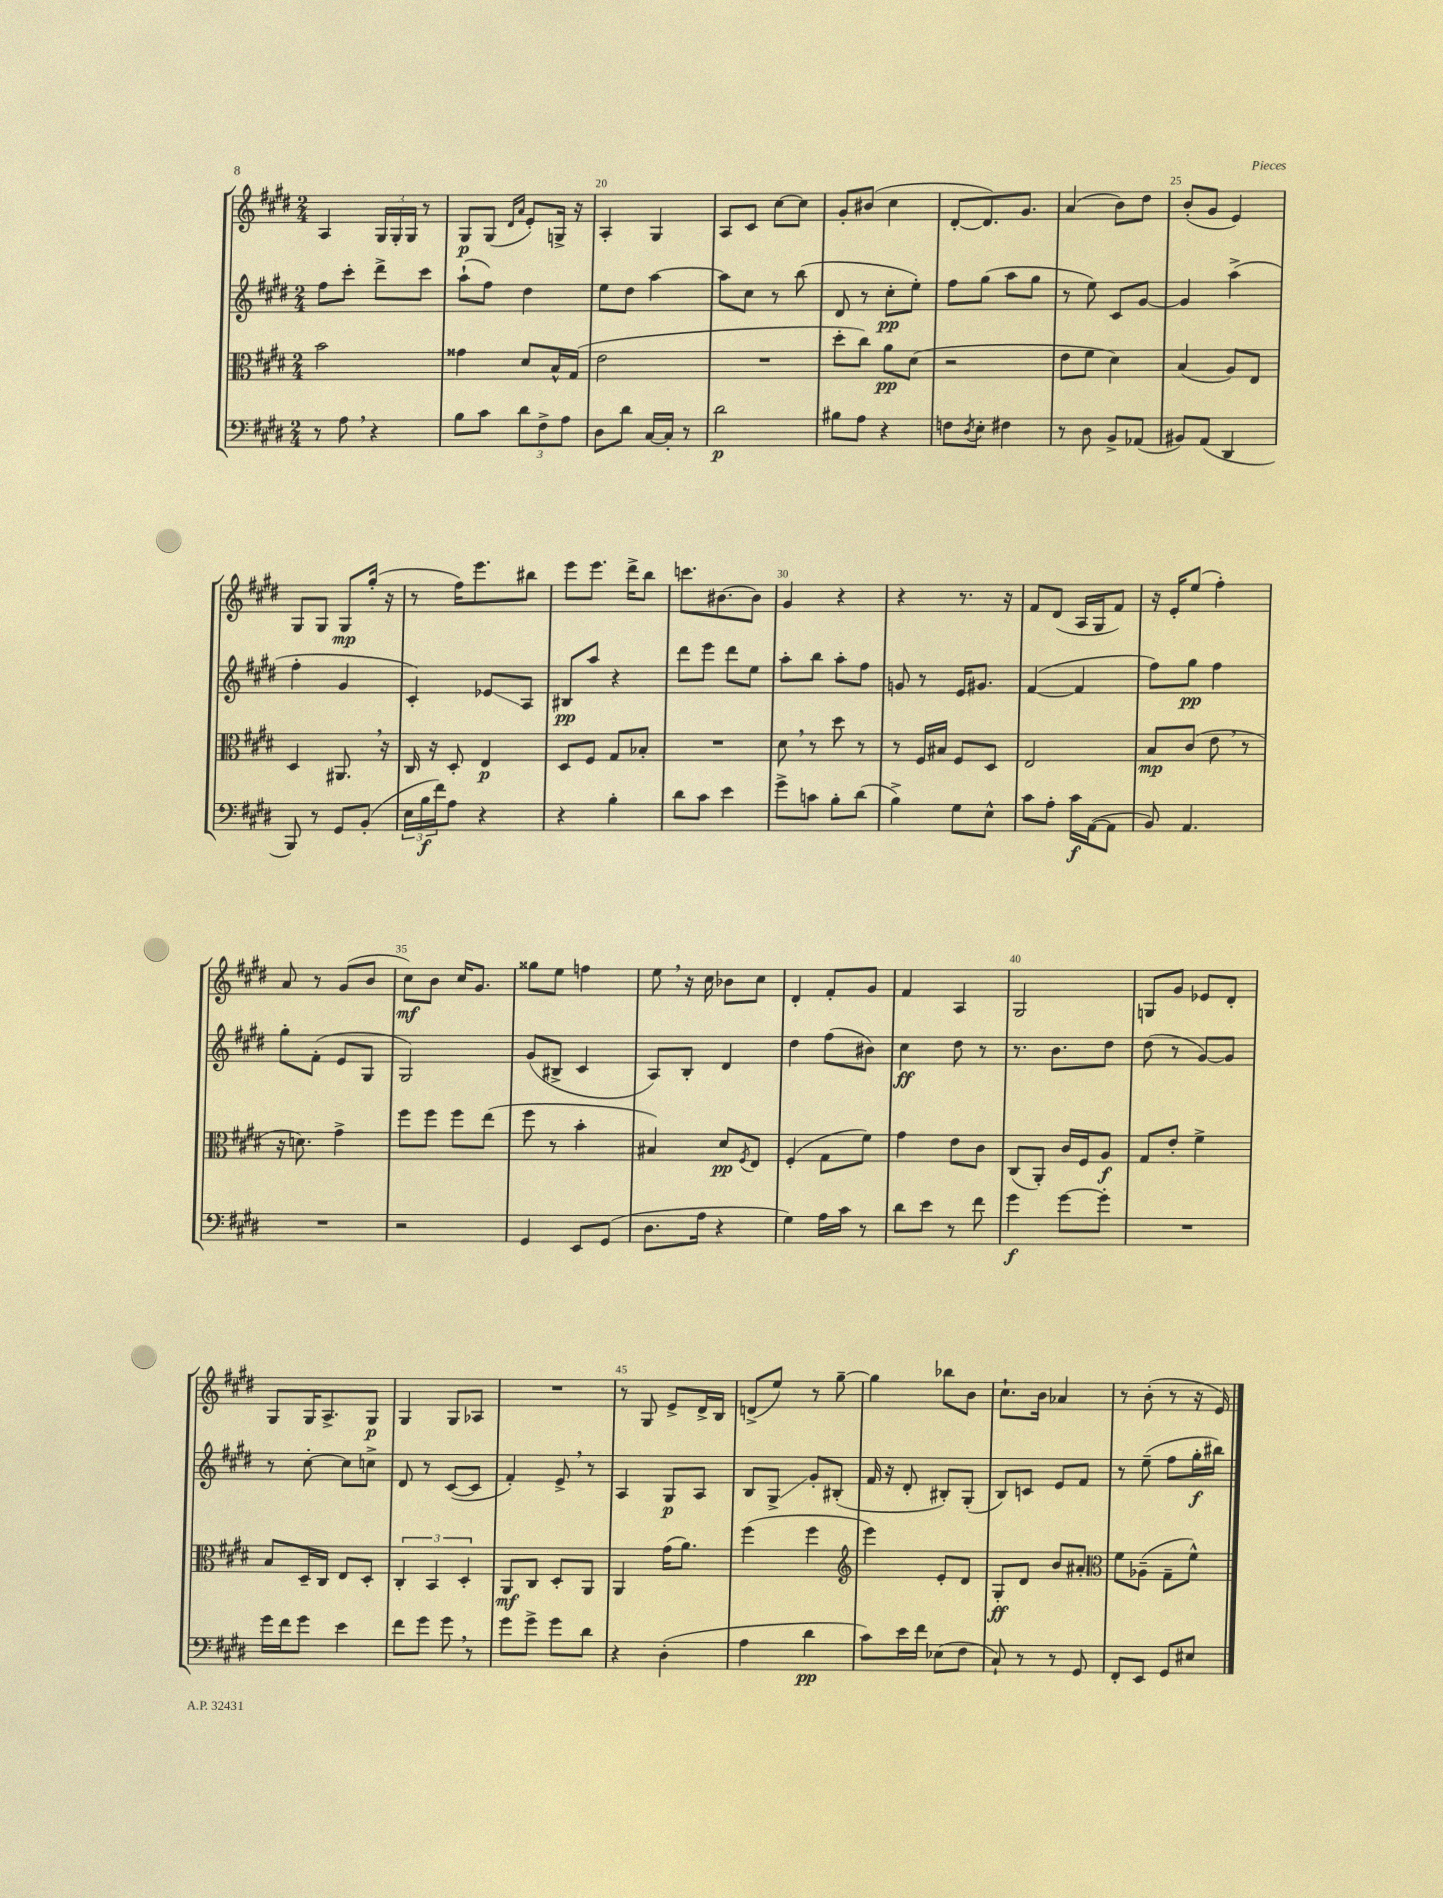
<<
\new StaffGroup <<
\new Staff = "s0" {
    \clef treble \key e \major \numericTimeSignature \time 2/4
    a4 \tuplet 3/2 { gis16 gis16-. gis16 } r8 |
    gis8\p gis8( \grace { dis'16 a'16 } e'8-.) g16-> r16 |
    a4-. gis4 |
    a8 cis'8 cis''8~ cis''8 |
    gis'8-. bis'8( cis''4 |
    dis'8~-. dis'8.) gis'8. |
    a'4( b'8) dis''8 |
    b'8-.( gis'8 e'4) |
    gis8 gis8 gis8\mp gis''16-.( r16 |
    r8 fis''16) e'''8. bis''8 |
    e'''8 e'''8. dis'''16-> b''8 |
    c'''8. bis'8.~ bis'8 |
    gis'4 r4 |
    r4 r8. r16 |
    fis'8 dis'8( a16 gis16 fis'8) |
    r16 e'16-. e''8( fis''4-.) |
    a'8 r8 gis'8( b'8 |
    cis''8\mf) b'8 cis''16 gis'8. |
    gisis''8 e''8 f''4 |
    e''8 \breathe r16 cis''16 bes'8 cis''8 |
    dis'4-. fis'8-. gis'8 |
    fis'4 a4 |
    gis2 |
    g8 gis'8 ees'8 dis'8-. |
    gis8 gis16 a8.-> gis8\p |
    gis4 gis8 aes8 |
    R2 |
    r8 gis8 e'8-> dis'16-> b16 |
    d'8->( e''8) r8 gis''8~-- |
    gis''4 bes''8 b'8 |
    cis''8.-! b'16 aes'4 |
    r8 b'8-.( r8 r16 e'16) \bar "|." |
}
\new Staff = "s1" {
    \clef treble \key e \major \numericTimeSignature \time 2/4
    fis''8 cis'''8-. dis'''8-> cis'''8 |
    a''8-!( fis''8) dis''4 |
    e''8 dis''8 a''4~ |
    a''8 cis''8 r8 b''8( |
    dis'8 r8 cis''8-.\pp e''8-.) |
    fis''8 gis''8( a''8 gis''8 |
    r8 e''8) cis'8 gis'8~ |
    gis'4 a''4->( |
    fis''4-. gis'4 |
    cis'4-.) ees'8\glissando a8 |
    bis8\pp a''8 r4 |
    dis'''8 e'''8 dis'''8 e''8 |
    a''8-. b''8 a''8-. fis''8 |
    g'8 r8 e'16 gis'8. |
    fis'4~( fis'4 |
    fis''8) gis''8\pp fis''4 |
    gis''8-. fis'8-.( e'8 gis8 |
    gis2) |
    gis'8( bis8-> cis'4 |
    a8) b8-. dis'4 |
    dis''4 fis''8( bis'8) |
    cis''4\ff dis''8 r8 |
    r8. b'8. dis''8 |
    dis''8( r8 gis'8~) gis'8 |
    r8 cis''8~-. cis''8 c''8-> |
    dis'8 r8 cis'8~( cis'8 |
    fis'4-.) e'8-> \breathe r8 |
    a4 gis8\p a8 |
    b8 gis8->\glissando gis'8-. bis8-.( |
    fis'16 r16 dis'8-. bis8-.) gis8-.( |
    b8) c'8 e'8 fis'8 |
    r8 e''8--( fis''8 gis''16-.\f bis''16) \bar "|." |
}
\new Staff = "s2" {
    \clef alto \key e \major \numericTimeSignature \time 2/4
    b'2 |
    gisis'4 dis'8 b16-^ gis16( |
    e'2 |
    R2 |
    dis''8-. cis''8) a'8\pp dis'8( |
    r2 |
    e'8 fis'8 dis'4) |
    b4( a8) e8 |
    dis4 ais,8. \breathe r16 |
    cis16 r16 dis8-. e4\p |
    dis8 fis8 gis8 bes8-. |
    R2 |
    dis'8 \breathe r8 dis''8 r8 |
    r8 fis16 bis16 fis8 dis8 |
    e2 |
    b8\mp cis'8( e'8 \breathe r8 |
    r16 d'8.) gis'4-> |
    fis''8 fis''8 fis''8 e''8( |
    fis''8 r8 b'4-. |
    bis4) dis'8\pp \acciaccatura { fis8 } e8 |
    fis4-.( gis8 fis'8) |
    gis'4 e'8 cis'8 |
    cis8( a,8-.) cis'16 fis16 a8\f |
    gis8 e'8-. fis'4-> |
    b8 dis16-- cis16 e8 dis8-. |
    \tuplet 3/2 { cis4-. b,4 dis4-. } |
    a,8\mf cis8 dis8-. a,8 |
    a,4 gis'16( a'8.) |
    fis''4( fis''4 |
    \clef treble e'''4) e'8-. dis'8 |
    gis8-.\ff dis'8 b'8 ais'8-. |
    \clef alto fis'8 aes8--( gis8-- fis'8-^) \bar "|." |
}
\new Staff = "s3" {
    \clef bass \key e \major \numericTimeSignature \time 2/4
    r8 a8 \breathe r4 |
    b8 cis'8 \tuplet 3/2 { dis'8 fis8-> a8 } |
    dis8 dis'8 cis16~ cis16-. r8 |
    dis'2\p |
    bis8 a8 r4 |
    f8 \acciaccatura { dis8 } e8-. fis4 |
    r8 dis8 b,8-> aes,8( |
    bis,8) a,8( dis,4 |
    b,,8) r8 gis,8 b,8-.( |
    \tuplet 3/2 { e16 b16\f fis'16) } a8 r4 |
    r4 b4-. |
    dis'8 cis'8 e'4 |
    gis'8-> c'8 b8-. dis'8( |
    b4->) gis8 e8-^ |
    cis'8 a8-. cis'16\f a,16~( a,8 |
    b,8) a,4. |
    R2 |
    r2 |
    gis,4 e,8 gis,8( |
    dis8. a16 r4 |
    gis4) a16 cis'16 r8 |
    dis'8 e'8 r8 fis'8 |
    gis'4\f gis'8~ gis'8-. |
    R2 |
    gis'16 fis'16 gis'8 e'4 |
    fis'8 gis'8 gis'8 \breathe r8 |
    gis'8 gis'8-> gis'8 dis'8 |
    r4 dis4-.( |
    a4 dis'4\pp |
    cis'8) e'16 fis'16 ees8( fis8 |
    cis8-!) r8 r8 gis,8 |
    fis,8-. e,8 gis,8 eis8 \bar "|." |
}
>>
>>
\layout { \context { \Score currentBarNumber = #18 \override BarNumber.break-visibility = ##(#f #t #t) barNumberVisibility = #(every-nth-bar-number-visible 5) } }
